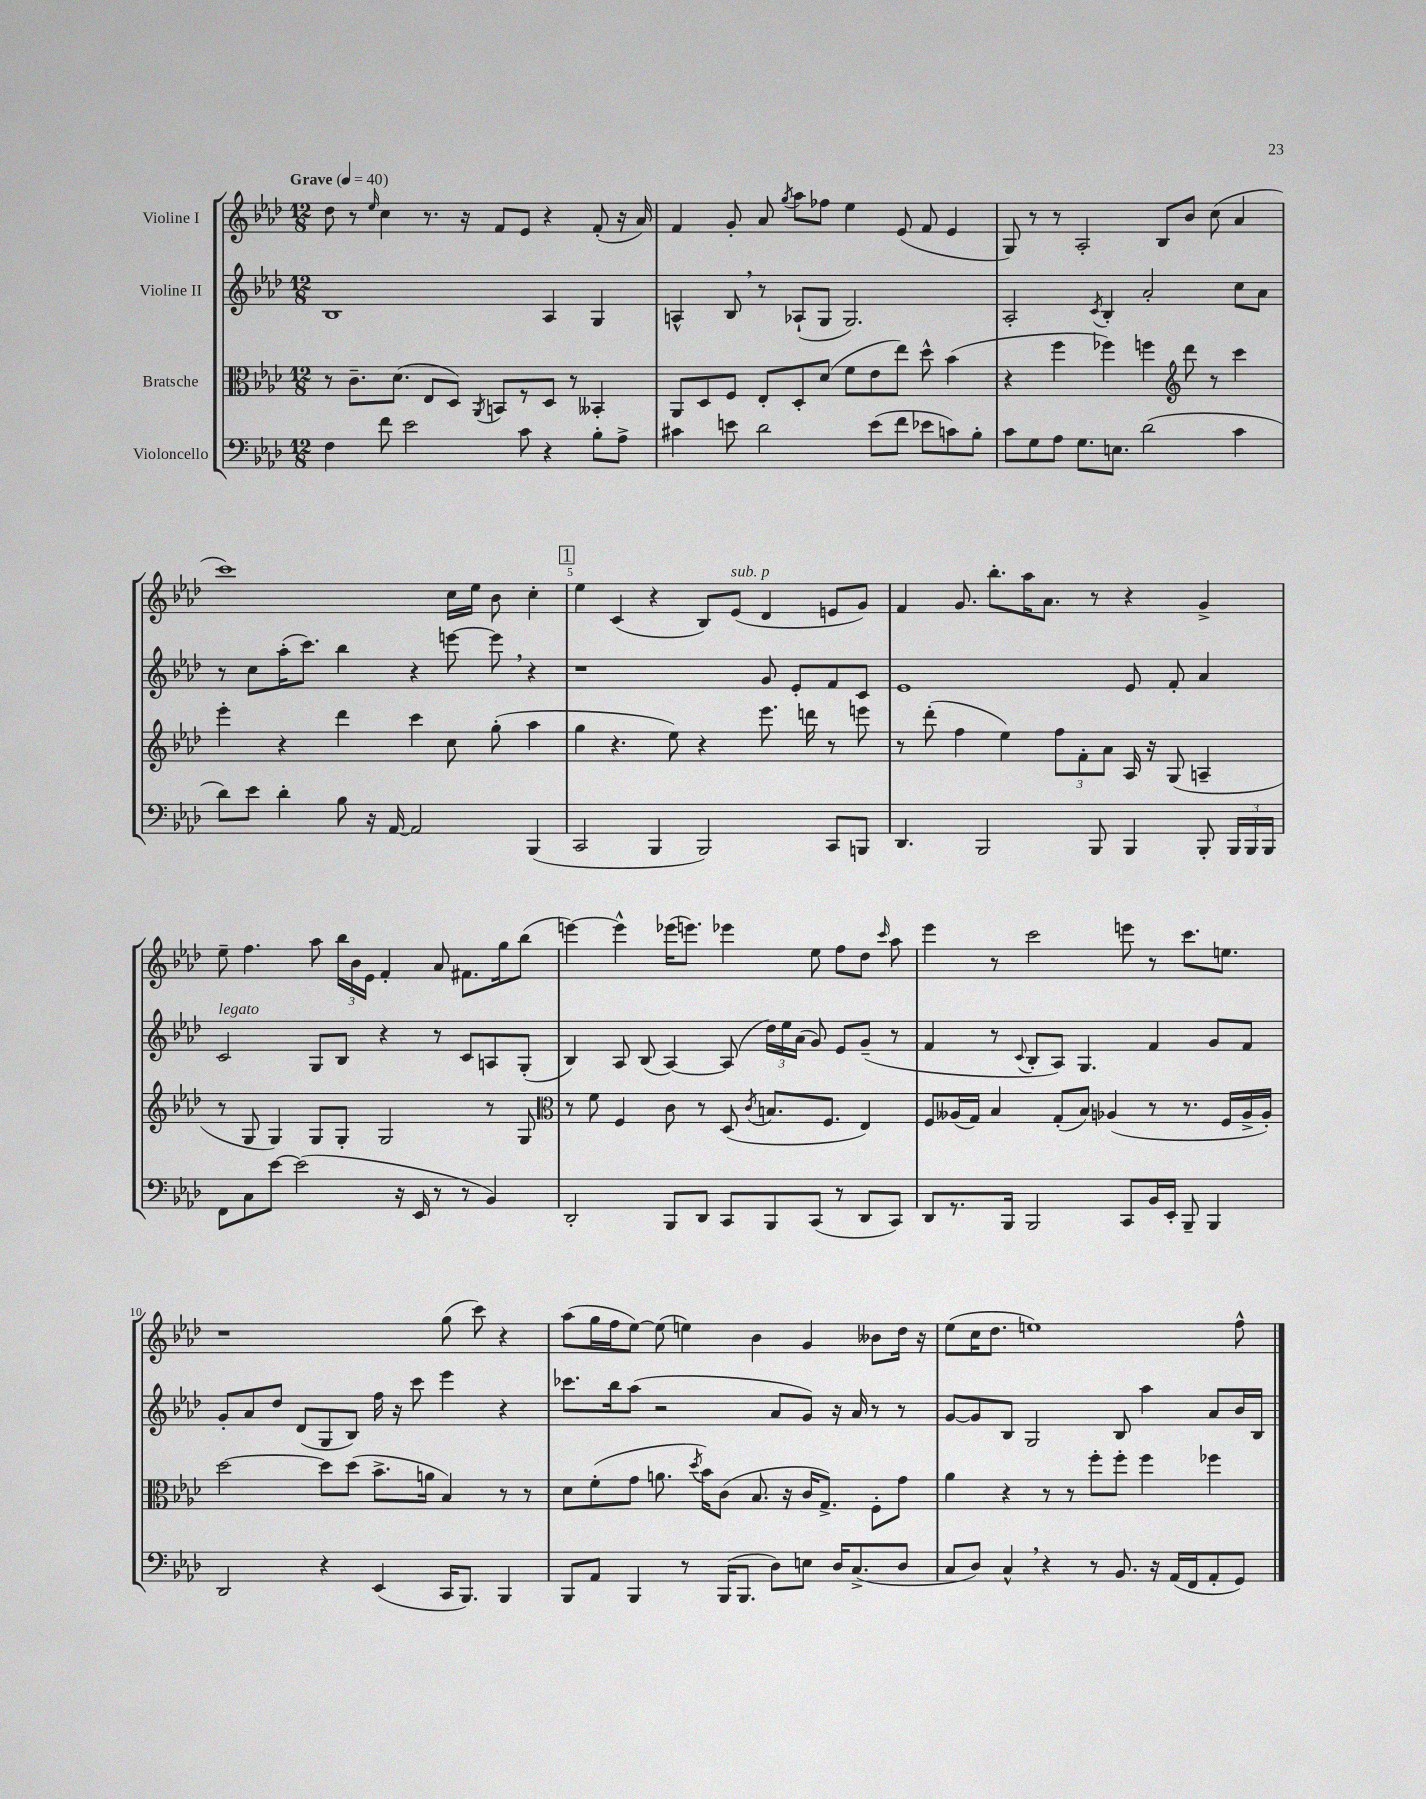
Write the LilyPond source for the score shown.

<<
\new StaffGroup <<
\new Staff = "s0" \with { instrumentName = "Violine I" } {
    \clef treble \key aes \major \numericTimeSignature \time 12/8 \tempo "Grave" 4 = 40
    \autoBeamOff des''8 r8 \grace { ees''16 } c''4 r8. r16 f'8[ ees'8] r4 f'8-.( r16 aes'16) |
    f'4 g'8-. aes'8 \acciaccatura { g''8 } aes''8[ fes''8] ees''4 ees'8( f'8 ees'4 |
    g8) r8 r8 aes2-. bes8[ bes'8] c''8( aes'4 |
    c'''1) c''16[ ees''16] bes'8 c''4-. |
    \mark \markup { \box "1" } ees''4 c'4( r4 bes8[) ees'8]^\markup { \italic "sub. p" }( des'4 e'8[ g'8]) |
    f'4 g'8. bes''8.[-. aes''16 aes'8.] r8 r4 g'4-> |
    ees''8-- f''4. aes''8 \tuplet 3/2 { bes''16[ bes'16 ees'16] } f'4-. aes'8 fis'8.[ g''16 bes''8]( |
    e'''4~) e'''4-^ ees'''16[( e'''8.]) ees'''4 ees''8 f''8[ des''8] \grace { c'''16 } aes''8 |
    ees'''4 r8 c'''2 e'''8 r8 c'''8.[ e''8.] |
    r1 g''8( c'''8) r4 |
    aes''8[( g''16 f''16 ees''8]~) ees''8( e''4) bes'4 g'4 beses'8[ des''16] r16 |
    ees''8[( c''16 des''8.] e''1) f''8-^ \bar "|." |
}
\new Staff = "s1" \with { instrumentName = "Violine II" } {
    \clef treble \key aes \major \numericTimeSignature \time 12/8
    \autoBeamOff bes1 aes4 g4 |
    a4-^ bes8 \breathe r8 aes8[-!( g8] g2.) |
    aes2-. \acciaccatura { c'8 } bes4-. aes'2-. c''8[ aes'8] |
    r8 c''8[ aes''16-.( c'''8.]) bes''4 r4 e'''8~ e'''8 \breathe r4 |
    \mark \markup { \box "1" } r1 g'8 ees'8[-. f'8 c'8] |
    ees'1 ees'8 f'8-. aes'4 |
    c'2^\markup { \italic "legato" } g8[ bes8] r4 r8 c'8[ a8 g8]-.( |
    bes4) aes8 bes8( aes4~) aes8( \tuplet 3/2 { des''16[) ees''16 aes'16]( } g'8) ees'8[ g'8]--( r8 |
    f'4 r8 \appoggiatura { c'8 } bes8[-. aes8]) g4. f'4 g'8[ f'8] |
    g'8[-. aes'8 des''8] des'8[( g8 bes8]) f''16 r16 c'''8 ees'''4 r4 |
    ces'''8.[ bes''16 aes''8]( r2 aes'8[ g'8]) r16 aes'16 r8 r8 |
    g'8[~ g'8 bes8] g2 bes8 aes''4 aes'8[ bes'16 bes16] \bar "|." |
}
\new Staff = "s2" \with { instrumentName = "Bratsche" } {
    \clef alto \key aes \major \numericTimeSignature \time 12/8
    \autoBeamOff r8 c'8.[-- des'8.]( ees8[ des8]) \acciaccatura { aes,8 } b,8[ r8 des8] r8 beses,4-. |
    aes,8[ des8 f8] ees8[-. des8-. des'8]( f'8[ ees'8 ees''8]) des''8-^ bes'4( |
    r4 f''4 fes''4) f''4 \clef treble des'''8 r8 c'''4 |
    ees'''4-. r4 des'''4 c'''4 c''8 g''8-.( aes''4 |
    \mark \markup { \box "1" } g''4 r4. ees''8) r4 ees'''8. d'''16 r8 e'''8 |
    r8 des'''8-.( f''4 ees''4) \tuplet 3/2 { f''8[ f'8-. aes'8] } aes16 r16 g8( a4-- |
    r8 g8 g4) g8[ g8]-. g2 r8 g8 |
    \clef alto r8 f'8 f4 c'8 r8 des8( \acciaccatura { c'8 } b8.[ f8.] ees4) |
    f8[ aeses16( g16]) bes4 g8[-.( bes8]) aes4( r8 r8. f16[ aes16-> aes16]-.) |
    des''2~ des''8[ des''8]( bes'8.[-> a'16] bes4) r8 r8 |
    des'8[ f'8-.( g'8] a'8. \acciaccatura { des''8 } bes'16[) c'8]( bes8. r16 c'16[ g8.]->) f8[-. g'8] |
    aes'4 r4 r8 r8 f''8[-. f''8]-. f''4 fes''4 \bar "|." |
}
\new Staff = "s3" \with { instrumentName = "Violoncello" } {
    \clef bass \key aes \major \numericTimeSignature \time 12/8
    \autoBeamOff f4 f'8 ees'2 c'8 r4 bes8[-. aes8]-> |
    cis'4 e'8 des'2 e'8[( f'8] ees'8[ c'8) bes8]-. |
    c'8[ g8 aes8] g8.[ e8.] des'2( c'4 |
    des'8[) ees'8] des'4-. bes8 r16 aes,16~ aes,2 bes,,4( |
    \mark \markup { \box "1" } c,2 bes,,4 bes,,2) c,8[ b,,8] |
    des,4. bes,,2 bes,,8 bes,,4 bes,,8-. \tuplet 3/2 { bes,,16[ bes,,16 bes,,16] } |
    f,8[ c8 ees'8]~ ees'2( r16 ees,16 r8 r8 bes,4) |
    des,2-. bes,,8[ des,8] c,8[ bes,,8 c,8]( r8 des,8[ c,8]) |
    des,8[ r8. bes,,16] bes,,2 c,8[ bes,16 ees,16]-. bes,,8-- bes,,4 |
    des,2 r4 ees,4( c,16[ bes,,8.]) bes,,4 |
    bes,,8[ aes,8] bes,,4 r8 bes,,16[( bes,,8.] des8[) e8] des16[ c8.->( des8] |
    c8[ des8]) c4-^ \breathe r4 r8 bes,8. r16 aes,16[( f,16 aes,8-. g,8]) \bar "|." |
}
>>
>>
\layout { \context { \Score \override BarNumber.break-visibility = ##(#f #t #t) barNumberVisibility = #(every-nth-bar-number-visible 5) } }
